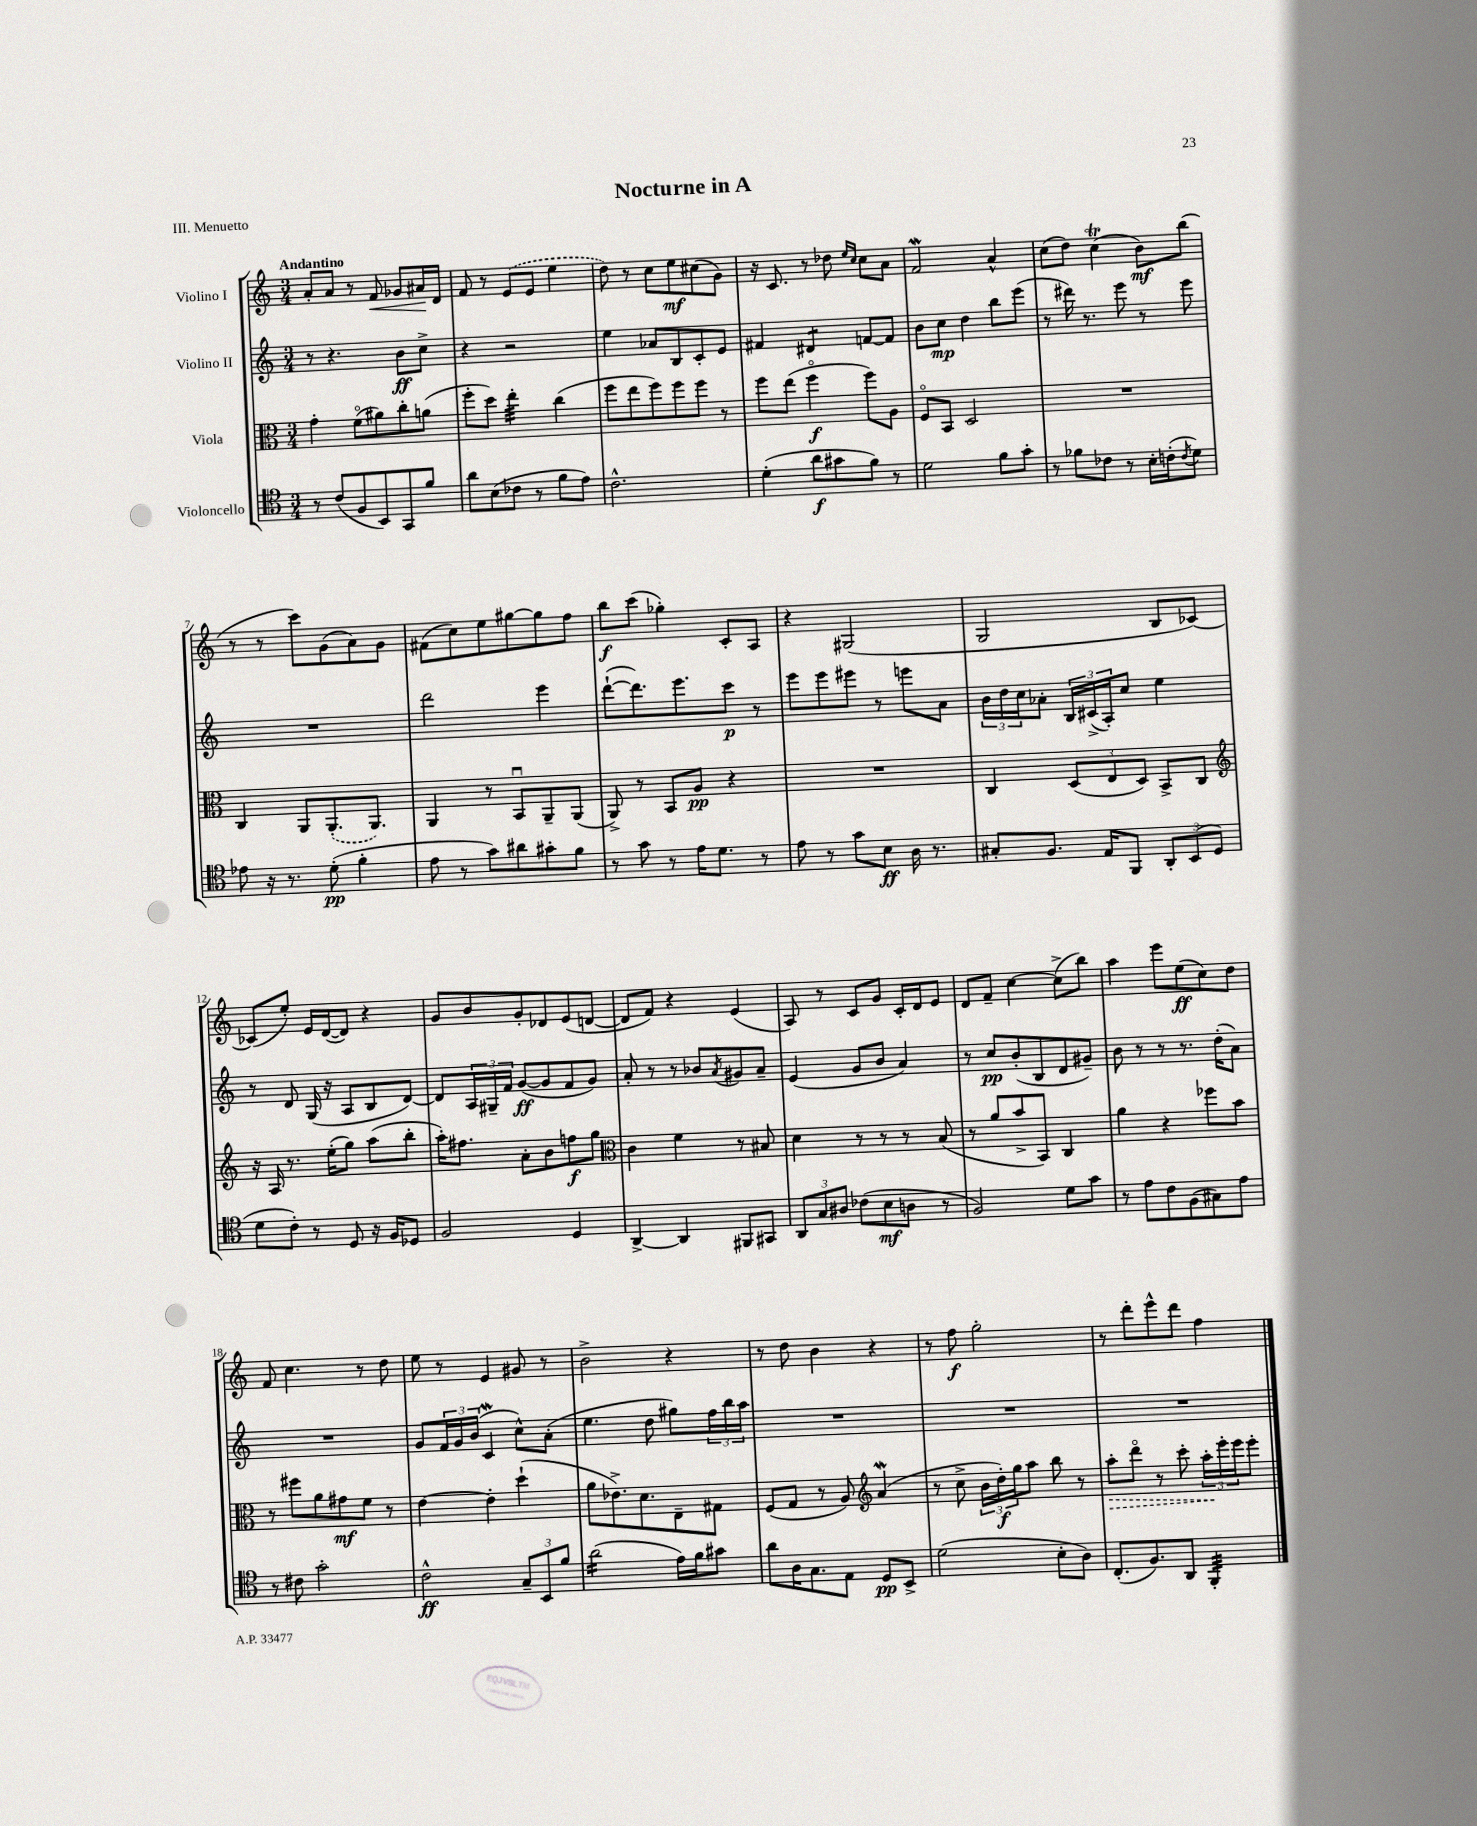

**kern	**kern	**kern	**kern
*staff4	*staff3	*staff2	*staff1
*clefC4	*clefC3	*clefG2	*clefG2
*k[]	*k[]	*k[]	*k[]
*M3/4	*M3/4	*M3/4	*M3/4
8r	4g'\	8r	8a'/L
(8c/L	.	4.r	8a/J
8F/	(8fo\L	.	8r
8BB/)	8a#\)	.	8f/
8GG/	8cc'\	8b\L	8g-/L
8f/J	(8a\J	8cc^\J	16a#/L
.	.	.	16d/JJ
=	=	=	=
8a\L	8ff'\L	4r	8f/
(8B\	8dd\J)	.	8r
8c-\J	4ee'\	2r	(8e/L
8r	.	.	8e/J
8f\L	(4cc\	.	4ee\
8e\J)	.	.	.
=	=	=	=
2.c^^\	8ff\L	4ee\	8dd\)
.	8ee\	.	8r
.	8ff\)	8a-/L	8cc\L
.	8ff\	8B/	8ee\
.	8ff\J	8c'/	(8cc#\
.	8r	8e/J	8g\J)
=	=	=	=
(4d'\	8ff\L	4f#/	16r
.	.	.	8.c/
.	(8ee\J	.	.
8a\L	4ffo\	4d#/	8r
8g#\	.	.	8dd-\
.	.	.	16qqee/LL
.	.	.	16qqcc/JJ
8f\J)	8ff\L)	[8f/L	8cc\L
8r	8A\J	8f/]J	8a\J
=	=	=	=
2d\	8Fo/L	8b\L	2f/
.	8BB/J	8cc\J	.
.	2D/	4dd\	.
8f\L	.	8bb\L	4a^^/
8g'\J	.	(8eee\J	.
=	=	=	=
8r	2.r	8r	(8cc\L
8f-\L	.	16ddd#\)	8dd\J)
.	.	8.r	.
8c-\J	.	.	(4cc\
8r	.	8eee\	.
16B'\LL	.	8r	8b\L)
(16c'\J	.	.	.
8qc/	.	.	.
8d\J)	.	8eee\	(8bb\J
=	=	=	=
8e-\	4C/	2.r	8r
16r	.	.	8r
8.r	.	.	.
.	8AA/L	.	8ccc\L)
(8d'\	(8.AA'/	.	(8g\
4f'\	.	.	8a\)
.	8.AA/J)	.	.
.	.	.	8g\J
=	=	=	=
8e\	4AA/	2ddd\	(8f#\L
8r	.	.	8cc\)
8g\L)	8r	.	8ee\
8a#\	8BBu/L	.	[8gg#\
8g#'\	8AA~/	4eee\	8gg#\]
8f\J	(8AA/J	.	8ff\J
=	=	=	=
8r	8AA^/)	([8ddd`\L	8bb\L
8g\	8r	8.ddd\])	(8ccc\J
8r	8BB/L	.	4gg-'\)
.	.	8.eee\	.
16e\LK	8A/J	.	.
8.d\J	.	.	.
.	4r	8ccc\J	8c'/L
8r	.	8r	8A/J
=	=	=	=
8e\	2.r	8eee\L	4r
8r	.	8eee\	.
8g\L	.	8eee#\J	(2G#/
8B\J	.	8r	.
16A\	.	8eee\L	.
8.r	.	.	.
.	.	8a\J	.
=	=	=	=
8G#'/L	4C/	24b\LL	2G/
.	.	24dd\	.
.	.	24cc\J	.
8.F/J	.	8a-'\J	.
.	(12D/L	24B/LL	.
.	.	(24c#^/	.
16E/LK	.	.	.
.	12E/	24A'/J)	.
8FF/J	.	8cc/J	.
.	12D/J)	.	.
12AA'/L	8BB^/L	4ee\	8B/L
(12BB/	.	.	.
.	8C/J	.	[8c-/J)
12D/J	.	.	.
=	=	=	=
*	*clefG2	*	*
8d\L	16r	8r	(8c-/]L
.	16A/	.	.
8c'\J)	8.r	8d/	8ee'/J)
8r	.	(16G/	16e/LL
.	(16ee'\LK	16r	([16d/J
8D/	8gg\J)	8A/L	8d/]J)
16r	(8aa\L	8B/	4r
16F/LK	.	.	.
8D-/J	8bb'\J	[8d/J)	.
=	=	=	=
2F/	16aa'\LK)	8d/]L	8g/L
.	8.ff#\J	.	.
.	.	24A/L	8b/
.	.	24G#~/	.
.	.	24f/JJ	.
.	8a'\L	([8g/L	8g'/
.	8b\	8g/]	8d-/
4D/	8ff\	8f/	(8e/
.	8gg\J	8g/J)	[8d/J
=	=	=	=
*	*clefC3	*	*
[4AA^/	4c\	8a'/	8d/]L
.	.	8r	8f/J)
4AA/]	4f\	8r	4r
.	.	8b-/L	.
.	.	8qa/	.
8FF#/L	8r	8g#/	(4e/
8GG#/J	8B#/	8a~/J	.
=	=	=	=
12AA/L	4d\	(4e/	8A/)
12G/	.	.	.
.	.	.	8r
12A#/J	.	.	.
(8c-\L	8r	8g/L	8c/L
8B\	8r	8b/J	8g/J
8A\J	8r	4a/)	16c'/LL
.	.	.	16d/J
8r	(8B/	.	8e/J
=	=	=	=
2F/)	8r	8r	8d/L
.	8a/L	8cc/L	8f~/J
.	8b^/	(8b'/	[4cc\
.	8BB/J)	8B/	.
8d\L	4C/	8d/	(8cc^\]L
8g\J	.	8g#~/J)	8bb\J)
=	=	=	=
8r	4a\	8b\	4aa\
8e\L	.	8r	.
8c\	4r	8r	8eee\L
(8F\	.	8.r	(8ee\
8G#\)	8ff-\L	.	8cc\)
.	.	(16dd'\LK	.
8e\J	8b\J	8a\J)	8dd\J
=	=	=	=
8r	8r	2.r	8f/
8c#\	8ff#\L	.	4.cc\
2g'\	8a\	.	.
.	8g#\	.	.
.	8f\J	.	8r
.	8r	.	8dd\
=	=	=	=
2c^^\	[4e\	8g/L	8ee\
.	.	24f/L	8r
.	.	24g/	.
.	.	(24b/JJ	.
.	4e'\]	4c/	4e/
12G~/L	(4dd`\	8cc^^\L)	8g#/
12BB/	.	.	.
.	.	(8a'\J	8r
12f/J	.	.	.
=	=	=	=
(2a\	8a\L	4.ee\	2b^\
.	8.e-^\)	.	.
.	8.d\	.	.
.	.	8dd\	.
16e\LL)	8E~\	8gg#\L)	4r
16f\J	.	.	.
8g#\J	8G#\J	24ff\L	.
.	.	24bb\	.
.	.	24aa\JJ	.
=	=	=	=
8a\L	(8F/L	2.r	8r
16A\K	8G/J	.	8dd\
8.G\	.	.	.
.	8r	.	4b\
8E\J	8A/)	.	.
*	*clefG2	*	*
8D/L	(4a/	.	4r
8BB^/J	.	.	.
=	=	=	=
(2d\	8r	2.r	8r
.	8cc^\	.	8ff\
.	24b\LL	.	2gg'\
.	24dd'\)	.	.
.	24gg\J	.	.
.	8aa\J	.	.
8B'\L	8bb\	.	.
8A\J)	8r	.	.
=	=	=	=
(8.C'/L	8aa'\L	2.r	8r
.	8dddo\J	.	8ddd'\L
8.F/)	.	.	.
.	8r	.	8eee^^\
8AA/J	8ccc'\	.	8ddd\J
4FF'/	24aa'\LL	.	4ff\
.	24eee'\	.	.
.	24eee\J	.	.
.	8eee'\J	.	.
==	==	==	==
*-	*-	*-	*-
